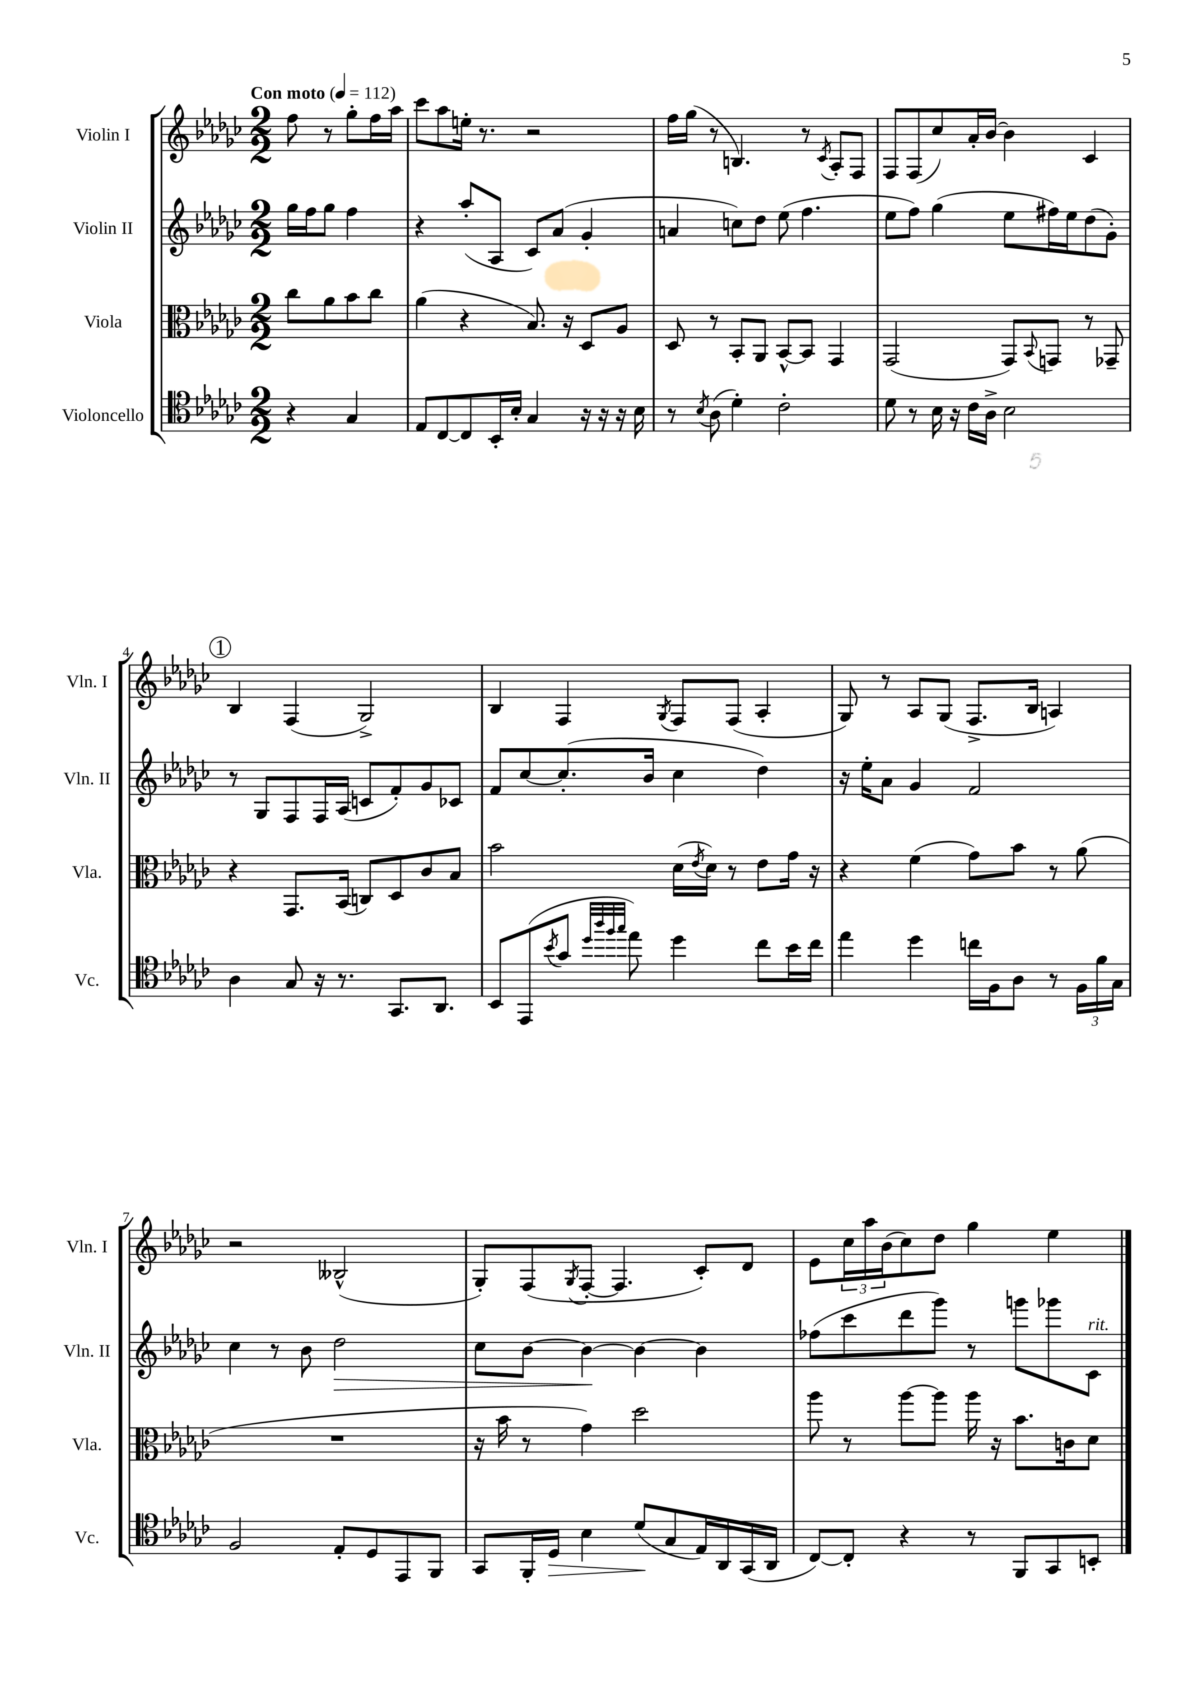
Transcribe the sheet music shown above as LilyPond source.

<<
\new StaffGroup <<
\new Staff = "s0" \with { instrumentName = "Violin I" shortInstrumentName = "Vln. I" } {
    \clef treble \key ges \major \numericTimeSignature \time 2/2 \partial 2 \tempo "Con moto" 4 = 112
    f''8 r8 ges''8-. f''16 aes''16 |
    ces'''8 aes''8 e''16-. r8. r2 |
    f''16 ges''16( r8 b4.) r8 \acciaccatura { ces'8 } aes8-. f8 |
    f8 f8( ces''8) aes'16-. bes'16~ bes'4 ces'4 |
    \mark \markup { \circle "1" } bes4 f4( ges2->) |
    bes4 f4 \acciaccatura { ges8 } f8 f8( aes4-. |
    ges8) r8 aes8 ges8( f8.-> bes16 a4) |
    r2 beses2-^( |
    ges8-.) f8( \acciaccatura { ges8 } f8~-. f4. ces'8-.) des'8 |
    ees'8 \tuplet 3/2 { ces''16 aes''16 bes'16( } ces''8) des''8 ges''4 ees''4 \bar "|." |
}
\new Staff = "s1" \with { instrumentName = "Violin II" shortInstrumentName = "Vln. II" } {
    \clef treble \key ges \major \numericTimeSignature \time 2/2 \partial 2
    ges''16 f''16 ges''8 f''4 |
    r4 aes''8-.( aes8 ces'8) aes'8( ges'4-. |
    a'4 c''8) des''8 ees''8( f''4. |
    ees''8 f''8) ges''4( ees''8 fis''16) ees''16 des''8( ges'8-.) |
    \mark \markup { \circle "1" } r8 ges8 f8 f16 aes16( c'8 f'8-.) ges'8 ces'8 |
    f'8 ces''8~ ces''8.-.( bes'16 ces''4 des''4) |
    r16 ees''16-. aes'8 ges'4 f'2 |
    ces''4 r8 bes'8 des''2\> |
    ces''8 bes'8~ bes'4~\! bes'4~ bes'4 |
    fes''8( ces'''8 des'''8 ges'''8) r8 g'''8 ges'''8 ces'8^\markup { \italic "rit." } \bar "|." |
}
\new Staff = "s2" \with { instrumentName = "Viola" shortInstrumentName = "Vla." } {
    \clef alto \key ges \major \numericTimeSignature \time 2/2 \partial 2
    ces''8 aes'8 bes'8 ces''8 |
    aes'4( r4 bes8.) r16 des8 aes8 |
    des8 r8 bes,8-. aes,8 bes,8~-^ bes,8 ges,4 |
    ges,2( ges,8) \appoggiatura { bes,8 } g,8 r8 ges,8-- |
    \mark \markup { \circle "1" } r4 ges,8. bes,16( c8) des8 ces'8 bes8 |
    bes'2 des'16( \acciaccatura { ees'8 } des'16) r8 ees'8 ges'16 r16 |
    r4 f'4( ges'8) bes'8 r8 aes'8( |
    R1 |
    r16 bes'16 r8 ges'4) des''2 |
    aes''8 r8 aes''8~ aes''8 aes''16 r16 bes'8. c'16 des'8 \bar "|." |
}
\new Staff = "s3" \with { instrumentName = "Violoncello" shortInstrumentName = "Vc." } {
    \clef tenor \key ges \major \numericTimeSignature \time 2/2 \partial 2
    r4 ges4 |
    ees8 ces8~ ces8 bes,16-. bes16-. ges4 r16 r16 r16 bes16 |
    r8 \acciaccatura { bes8 } aes8( des'4-.) ces'2-. |
    des'8 r8 bes16 r16 ces'16 aes16-> bes2 |
    \mark \markup { \circle "1" } aes4 ges8 r16 r8. ges,8. aes,8. |
    bes,8 ees,8( \acciaccatura { bes'8 } ges'8 \grace { des''32 aes''32 f''32 ges''32 } ees''8) des''4 ces''8 bes'16 ces''16 |
    ees''4 des''4 c''16 f16 aes8 r8 \tuplet 3/2 { f16 f'16 ges16 } |
    f2 ees8-. des8 ees,8 f,8 |
    ges,8 f,16-. des16\> bes4 des'8\!( ges8 ees16) aes,16 ges,16( aes,16 |
    ces8~) ces8-. r4 r8 f,8 ges,8 b,8-. \bar "|." |
}
>>
>>
